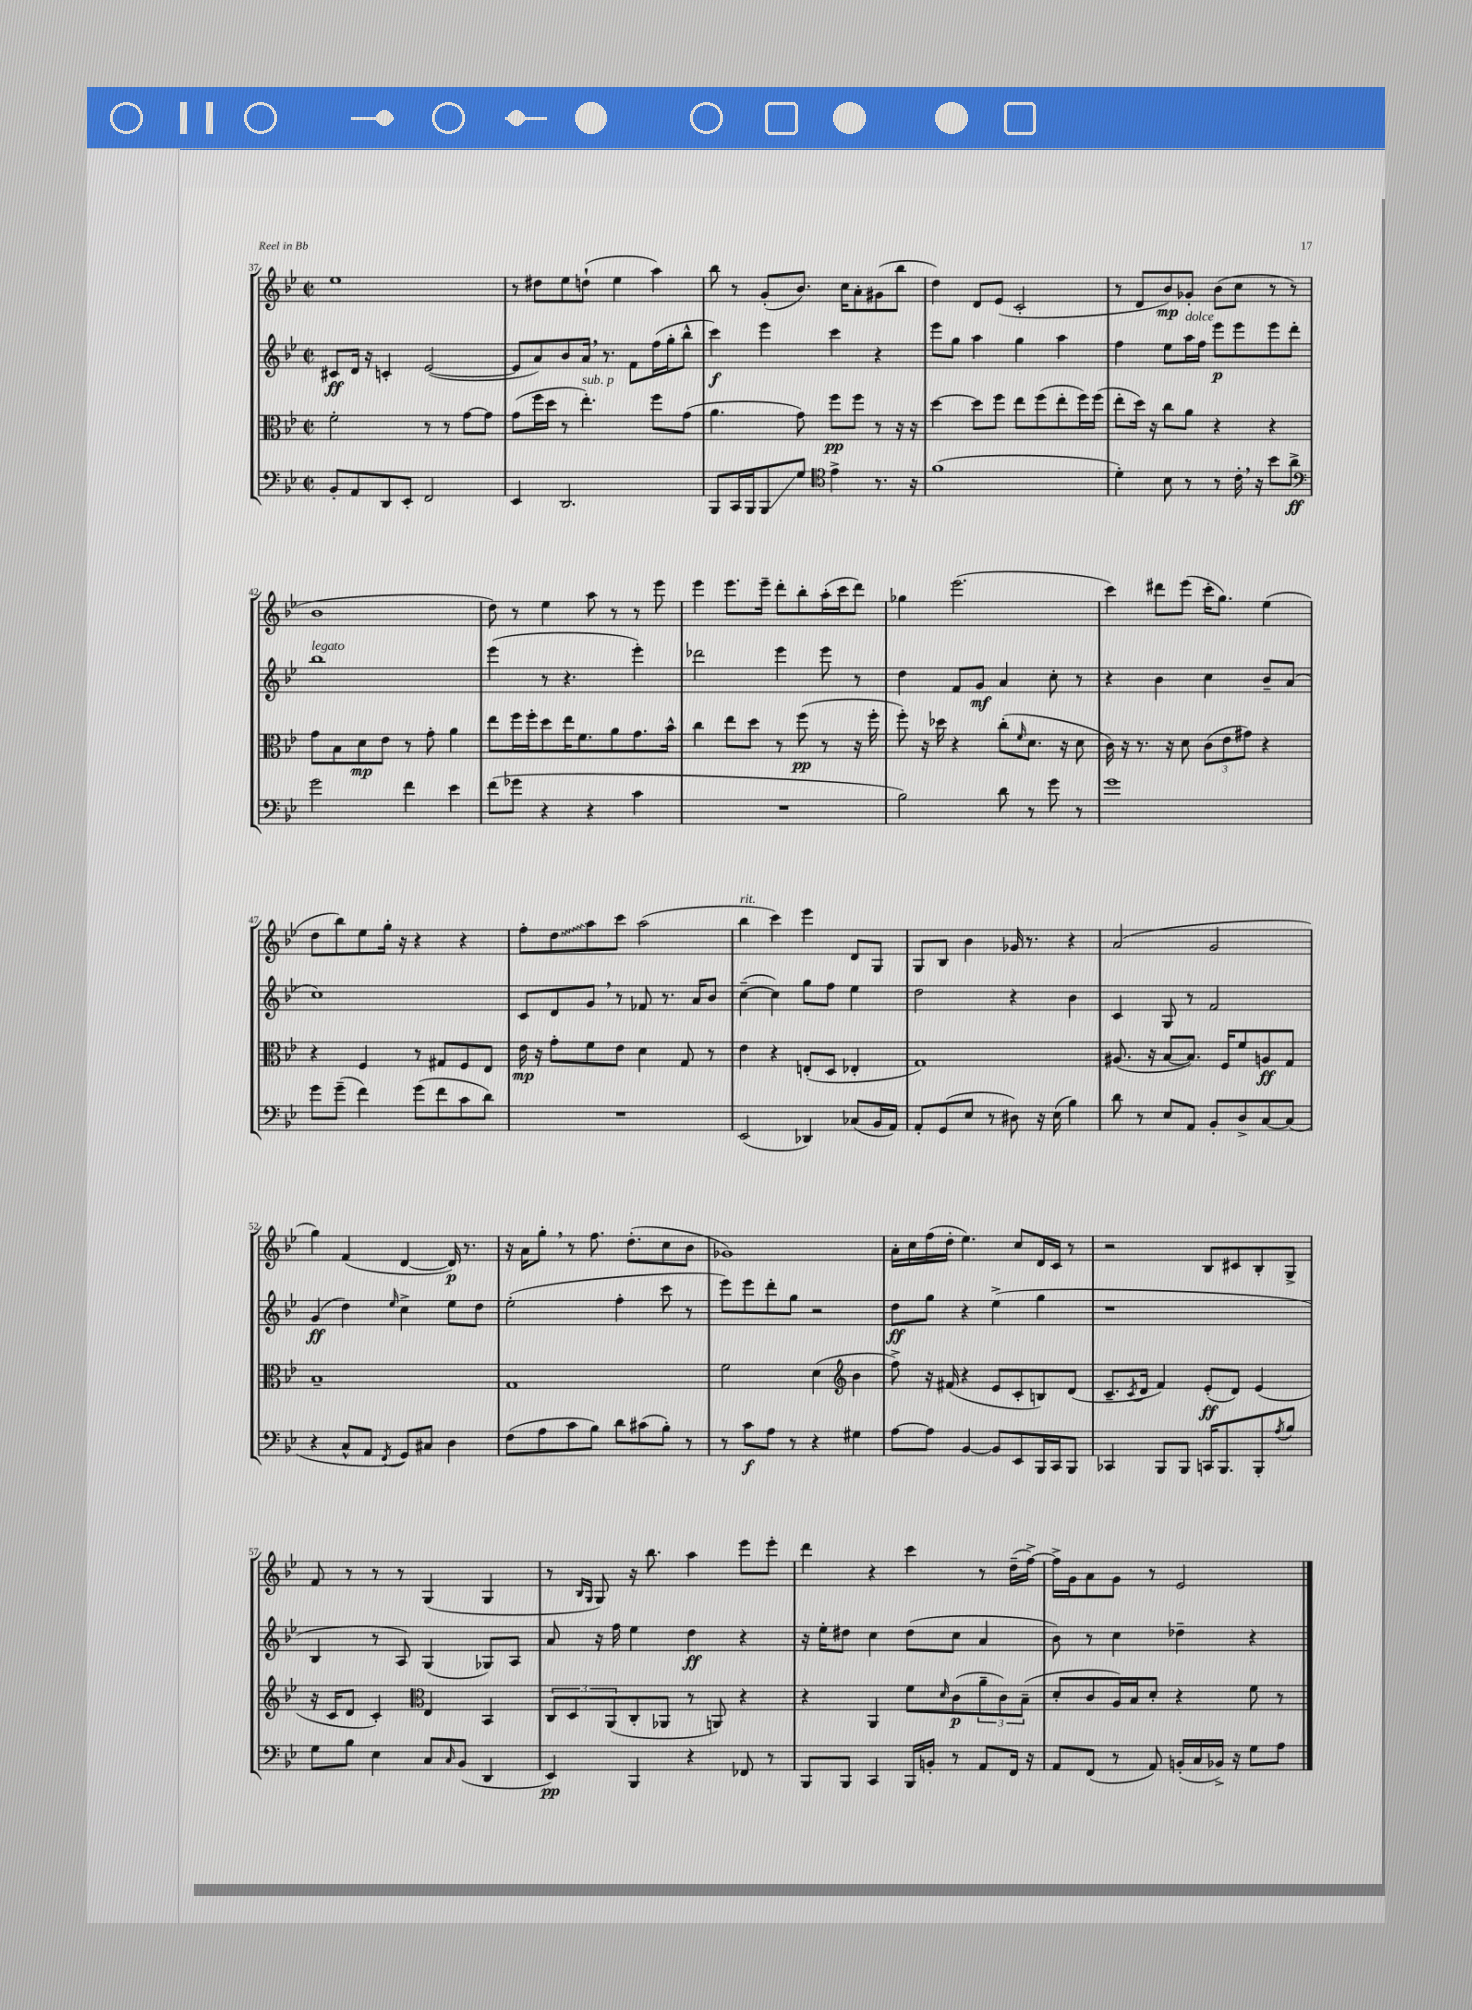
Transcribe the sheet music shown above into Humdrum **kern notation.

**kern	**kern	**kern	**kern
*staff4	*staff3	*staff2	*staff1
*clefF4	*clefC3	*clefG2	*clefG2
*k[b-e-]	*k[b-e-]	*k[b-e-]	*k[b-e-]
*M2/2	*M2/2	*M2/2	*M2/2
*met(c|)	*met(c|)	*met(c|)	*met(c|)
8BB-'	2f'	8c#	1ee-
8AA	.	16d	.
.	.	16r	.
8DD	.	4c'	.
8EE-'	.	.	.
2FF	8r	([2e-	.
.	8r	.	.
.	[8g	.	.
.	8g]	.	.
=	=	=	=
4EE-	(8g	8e-]	8r
.	16ff	8a)	8dd#
.	16dd	.	.
2.DD	8r	8b-	8ee-
.	4.ee-')	16a	(8dd`
.	.	8.r	.
.	.	.	4ee-
.	.	8f	.
.	8ff	(16ff	4aa)
.	.	16gg'	.
.	(8g	8bb-^^	.
=	=	=	=
8BBB-	4.a	4ccc)	8bb-
16CC	.	.	8r
16BBB-	.	.	.
8BBB-	.	4eee-	(8g'
8G	8g)	.	8.b-)
*clefC4	*	*	*
4e-^	8ff	4ccc	.
.	.	.	16cc
.	8ff	.	8a'
8.r	8r	4r	(8g#
.	16r	.	8bb-
16r	16r	.	.
=	=	=	=
(1f	[4dd	8eee-	4dd)
.	.	8gg	.
.	8dd]	4aa	8d
.	8ff	.	(8e-
.	8ee-	4gg	2c'
.	(8ff	.	.
.	8ee-'	4aa	.
.	16ff)	.	.
.	(16ff	.	.
=	=	=	=
4d')	8ee-'	4ff	8r
.	16dd)	.	8d
.	16r	.	.
8B-	8cc	8ee-	8b-)
8r	8a	16aa	8g-'
.	.	16ff	.
8r	4r	8eee-	(8b-
16c'	.	8eee-	8cc
16r	.	.	.
8b-	4r	8eee-	8r
8a^	.	8ddd'	8r
=	=	=	=
*clefF4	*	*	*
2g	8g	1bb-	1b-
.	8B-	.	.
.	8d	.	.
.	8e-	.	.
4f	8r	.	.
.	8g'	.	.
4e-	4a	.	.
=	=	=	=
(8f	8ee-	(4eee-	8dd)
8g-	16ff	.	8r
.	16ff'	.	.
4r	8dd	8r	4ee-
.	16ee-	4.r	.
.	8.f	.	.
4r	.	.	8aa
.	8a	.	8r
4c	8.g	4eee-')	8r
.	.	.	8eee-
.	16b-^^	.	.
=	=	=	=
1r	4cc	2ddd-	4eee-
.	8ee-	.	8.eee-
.	8dd	.	.
.	.	.	16eee-~
.	8r	4eee-	8ddd'
.	(8ff	.	8bb-'
.	8r	8eee-	(16aa'
.	.	.	16ccc
.	16r	8r	8ddd)
.	16ff'	.	.
=	=	=	=
2B-)	8ff')	4dd	4gg-
.	16r	.	.
.	16dd-	.	.
.	4r	8f	(2.eee-
.	.	8g	.
8d	(8cc'	4a	.
.	16qqf	.	.
8r	8.d	.	.
8g	.	8cc'	.
.	16r	.	.
8r	8d	8r	.
=	=	=	=
1g	16c)	4r	4ccc)
.	16r	.	.
.	8.r	.	.
.	.	4b-	8ddd#
.	16r	.	.
.	8d	.	(8eee-
.	(12c	4cc	16ccc'
.	.	.	8.gg)
.	12e-	.	.
.	12g#)	.	.
.	4r	8b-~	(4ee-
.	.	(8a	.
=	=	=	=
8g	4r	1cc)	8dd
(8g~	.	.	8bb-)
4f)	4F	.	8ee-
.	.	.	16gg'
.	.	.	16r
(8g	8r	.	4r
8f	8G#	.	.
8c	8F	.	4r
8d)	8E-	.	.
=	=	=	=
1r	16e-	8c	8ff'
.	16r	.	.
.	8g'	8d	8dd
.	8f	8g	8aa
.	8e-	8r	8ccc
.	4d	8f-	(2aa
.	.	8.r	.
.	8G	.	.
.	.	16a	.
.	8r	8b-	.
=	=	=	=
(2EE-	4e-	([4cc~	4bb-
.	4r	4cc])	4ccc)
4DD-)	(8E'	8gg	4eee-
.	8D	8ff	.
(8C-	4E-'	4ee-	8d
16BB-	.	.	8G
16AA)	.	.	.
=	=	=	=
8AA'	1G)	2dd	8G
(8GG	.	.	8B-
8E-	.	.	4b-
8r	.	.	.
8D#)	.	4r	16g-
.	.	.	8.r
16r	.	.	.
(16E-	.	.	.
4B-)	.	4b-	4r
=	=	=	=
8d	(8.A#	4c	(2a
8r	.	.	.
.	16r	.	.
8E-	[8B-	8G	.
8AA	8.B-])	8r	.
8BB-'	.	2f	2g
.	16F	.	.
8D^	8f	.	.
[8C	8A	.	.
(8C]	8G	.	.
=	=	=	=
4r	1B-~	(4g	4gg)
8C^^	.	4dd)	(4f
8AA	.	.	.
8qFF	.	16qqee-	.
8GG)	.	4cc^	[4d
8C#	.	.	.
4D	.	8ee-	16d])
.	.	.	8.r
.	.	8dd	.
=	=	=	=
(8F	1G	(2ee-'	16r
.	.	.	16a
8A	.	.	8gg'
8c	.	.	8r
8B-)	.	.	8.ff
8d	.	4ff'	.
.	.	.	(8.dd'
(8c#	.	.	.
8B-')	.	8ccc	8cc
8r	.	8r	8b-
=	=	=	=
8r	2f	8eee-)	1g-)
8c	.	8eee-	.
8A	.	8ddd'	.
8r	.	8gg	.
4r	(4d	2r	.
*	*clefG2	*	*
4G#	4b-	.	.
=	=	=	=
[8A	8ff^)	8dd	16a'
.	.	.	16cc
8A]	16r	8gg	(16ff
.	(16f#	.	16dd'
[4BB-	4r	4r	4.ee-)
8BB-]	8e-	(4ee-^	.
8EE-	8c'	.	8cc
16BBB-	8B)	4gg	16d
16CC	.	.	16c
8BBB-	(8d	.	8r
=	=	=	=
4CC-	8.c~	1r	2r
.	8qc	.	.
.	16d	.	.
8BBB-	4f)	.	.
8BBB-	.	.	.
16CC	(8e-'	.	8B-
8.BBB-	.	.	.
.	8d)	.	8c#
8BBB-'	(4e-	.	8B-'
8qA	.	.	.
8B-	.	.	8G^
=	=	=	=
8G	16r	4B-	8f
.	16c	.	.
8B-	8d	.	8r
4E-	4c')	8r	8r
.	.	8A)	8r
*	*clefC3	*	*
8C	4E-	(4G	(4G
16qqC	.	.	.
(8BB-	.	.	.
4DD	4BB-	8G-)	4G
.	.	8A	.
=	=	=	=
4EE-)	12C	8a	8r
.	12D	.	.
.	.	.	16qqB-
.	.	.	16qqG
.	.	16r	8G)
.	(12AA	.	.
.	.	16ff	.
4BBB-	8C'	4ee-	16r
.	.	.	8.bb-
.	8AA-	.	.
4r	8r	4dd	4aa
.	8AA)	.	.
8FF-	4r	4r	8eee-
8r	.	.	8eee-'
=	=	=	=
8BBB-	4r	16r	4ddd
.	.	16ee-'	.
8BBB-	.	8dd#	.
4CC	4AA	4cc	4r
16BBB-	8f	(8dd#	4ccc
16BB'	.	.	.
.	16qqd	.	.
8r	(8c	8cc	.
8AA	12a~	4a	8r
.	12c)	.	.
16FF	.	.	(16dd~
.	(12B-~	.	.
16r	.	.	[16ff^)
=	=	=	=
8AA	8d'	8b-)	16ff^]
.	.	.	16g
(8FF	8c	8r	8a
8r	16A)	4cc	8g
.	16B-	.	.
8AA)	8d'	.	8r
(16BB'	4r	4dd-~	2e-
16C	.	.	.
16BB-^)	.	.	.
16r	.	.	.
8G	8f	4r	.
8A	8r	.	.
==	==	==	==
*-	*-	*-	*-
